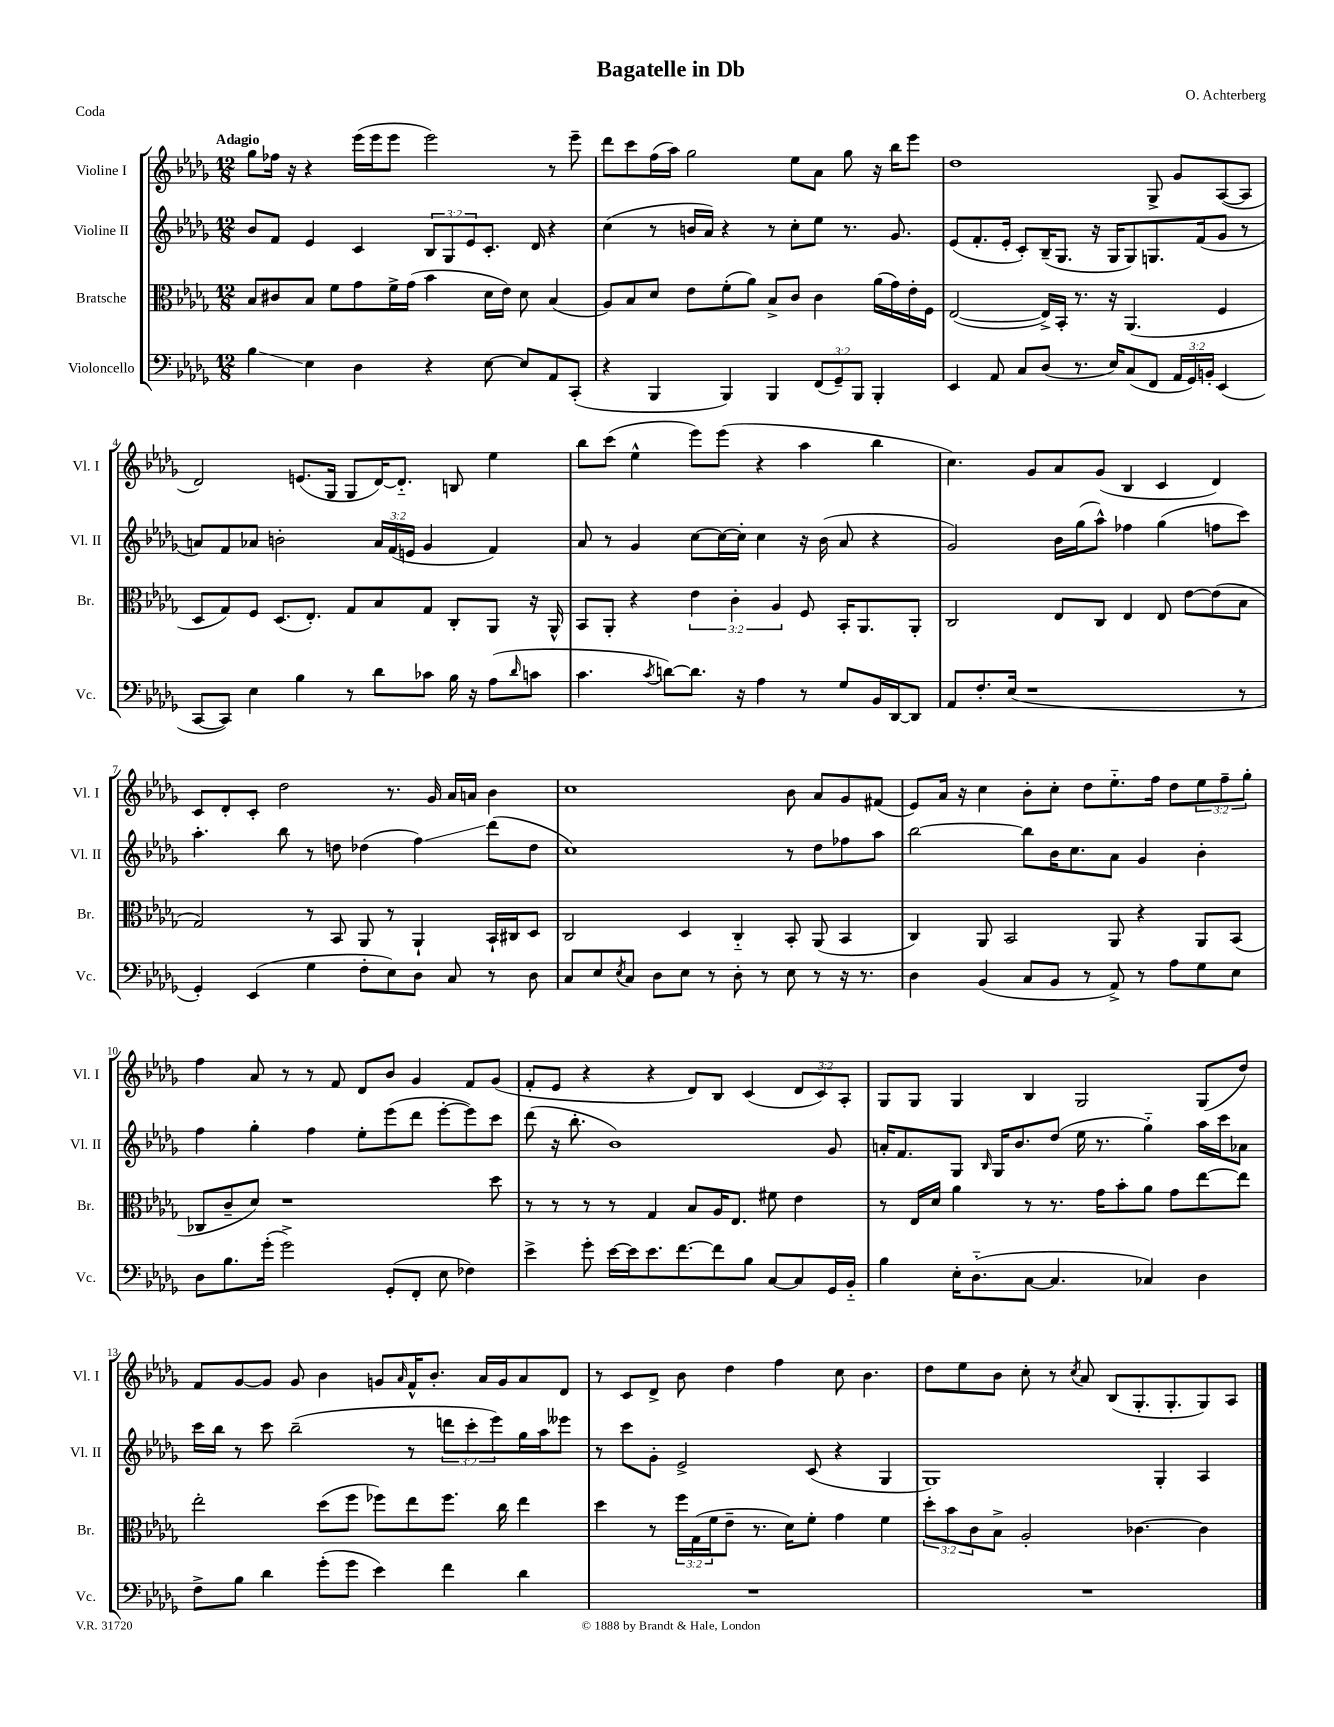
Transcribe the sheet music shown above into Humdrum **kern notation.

**kern	**kern	**kern	**kern
*staff4	*staff3	*staff2	*staff1
*clefF4	*clefC3	*clefG2	*clefG2
*k[b-e-a-d-g-]	*k[b-e-a-d-g-]	*k[b-e-a-d-g-]	*k[b-e-a-d-g-]
*M12/8	*M12/8	*M12/8	*M12/8
4B-	8B-	8b-	8gg-
.	8c#	8f	16ff-
.	.	.	16r
4E-	8B-	4e-	4r
.	8f	.	.
4D-	8g-	4c	(16eee-
.	.	.	16eee-
.	16f^	.	8eee-
.	(16g-	.	.
4r	4b-	12B-	2eee-)
.	.	12G-	.
.	.	12e-	.
[8E-	16d-	8.c'	.
.	16e-)	.	.
8E-]	8d-	.	.
.	.	16d-	.
8AA-	(4B-	4r	8r
(8CC'	.	.	8eee-~
=	=	=	=
4r	8A-)	(4cc	8ddd-
.	8B-	.	8ccc
4BBB-	8d-	8r	(16ff
.	.	.	16aa-)
.	8e-	16b	2gg-
.	.	16a-)	.
4BBB-)	(8f'	4r	.
.	8a-)	.	.
4BBB-	8B-^	8r	.
.	8c	8cc'	8ee-
(12FF	4c	8ee-	8a-
12GG-~)	.	.	.
.	.	8.r	8gg-
12BBB-	.	.	.
4BBB-'	(16a-	.	16r
.	16g-)	8.g-	16bb-
.	16e-'	.	8eee-
.	16F	.	.
=	=	=	=
4EE-	([2E-	(8e-	1dd-
.	.	8.f'	.
8AA-	.	.	.
.	.	16e-'	.
8C	.	8c')	.
(8D-	16E-^])	(16B-~	.
.	16BB-'	8.G-	.
8.r	8.r	.	.
.	.	16r	.
16E-)	16r	16G-	.
(8C	(4.AA-	8G-)	.
8FF	.	8.G	8G-^
24AA-	.	.	8g-
24GG-)	.	.	.
.	.	(16f	.
24BB'	.	.	.
(4EE-	4F	8g-	([8A-
.	.	8r	8A-]
=	=	=	=
[8CC	8D-	8a)	2d-)
8CC])	8G-)	8f	.
4E-	8F	8a-	.
.	(8.D-	2b'	.
4B-	.	.	(8.e
.	8.E-')	.	.
.	.	.	16G-
8r	8G-	.	8G-
8d-	8B-	24a-	[16d-)
.	.	(24f	.
.	.	.	8.d-'~]
.	.	24e	.
8c-	8G-	4g-	.
16B-	8C'	.	8B
16r	.	.	.
(8A-	8AA-	4f)	4ee-
16qqd-	.	.	.
8c	16r	.	.
.	16AA-^^	.	.
=	=	=	=
4.c	8BB-	8a-	8bb-
.	8AA-'	8r	(8ccc
.	4r	4g-	4ee-^^
8qc	.	.	.
[8d)	.	.	.
8.d]	6e-	[8cc	8eee-)
.	.	16cc_	(8eee-
.	6c'	.	.
16r	.	16cc']	.
4A-	.	4cc	4r
.	6A-	.	.
8r	8F	16r	4aa-
.	.	(16b-	.
8G-	16BB-'	8a-	.
.	8.AA-	.	.
16BB-	.	4r	4bb-
[16DD-	.	.	.
8DD-]	8AA-'	.	.
=	=	=	=
8AA-	2C	2g-)	4.cc)
8.F'	.	.	.
(16E-	.	.	.
1r	.	.	8g-
.	8E-	16b-	8a-
.	.	(16gg-	.
.	8C	8aa-^^)	(8g-
.	4E-	4ff-	4B-
.	8E-	(4gg-	4c
.	[8e-	.	.
.	(8e-]	8ff	4d-)
8r	8B-	8ccc)	.
=	=	=	=
4GG-')	2G-)	4.aa-'	8c
.	.	.	8d-'
(4EE-	.	.	8c'
.	.	8bb-	2dd-
4G-	8r	8r	.
.	8BB-	8dd	.
8F'	8AA-	(4dd-	.
8E-)	8r	.	8.r
8D-	4AA-`	4ff)	.
.	.	.	16g-
8C	.	.	16a-
.	.	.	16a
8r	16BB-`	(8ddd-	4b-
.	16C#	.	.
8D-	8D-	8dd-	.
=	=	=	=
8C	2C	1cc)	1cc
8E-	.	.	.
8qE-	.	.	.
8C	.	.	.
8D-	.	.	.
8E-	4D-	.	.
8r	.	.	.
8D-'	4C'~	.	.
8r	.	.	.
8E-	8BB-'	8r	8b-
8r	(8AA-	8dd-	8a-
16r	4BB-	8ff-	8g-
8.r	.	.	.
.	.	8aa-	(8f#
=	=	=	=
4D-	4C)	[2bb-	8e-)
.	.	.	16a-
.	.	.	16r
(4BB-	8AA-	.	4cc
.	2BB-	.	.
8C	.	8bb-]	8b-'
8BB-	.	16b-	8cc'
.	.	8.cc	.
8r	.	.	8dd-
8AA-^)	8AA-	8a-	8.ee-'~
8r	4r	4g-	.
.	.	.	16ff
8A-	.	.	8dd-
8G-	8AA-	4b-'	12ee-
.	.	.	12ff~
8E-	(8BB-	.	.
.	.	.	12gg-'
=	=	=	=
8D-	8C-	4ff	4ff
8.B-	8c~	.	.
.	8d-)	4gg-'	8a-
(16g-'	.	.	.
2g-^)	1r	.	8r
.	.	4ff	8r
.	.	.	8f
.	.	8ee-'	8d-
(8GG-'	.	(8eee-	8b-
8FF'	.	8ddd-	4g-
8E-	.	[8eee-'	.
4F-)	.	8eee-])	8f
.	8dd-	8ccc	(8g-
=	=	=	=
4e-^	8r	(8ddd-	8f'
.	8r	16r	8e-
.	.	8.bb-'	.
8g-'	8r	.	4r
[16e-	8r	1b-)	.
16e-]	.	.	.
8.e-	4G-	.	4r
[8.f	.	.	.
.	8B-	.	8d-)
8f]	16A-	.	8B-
.	8.E-	.	.
8B-	.	.	(4c
[8C	8f#	.	.
8C]	4e-	.	12d-
.	.	.	12c)
16GG-	.	8g-	.
.	.	.	12A-'
16BB-'~	.	.	.
=	=	=	=
4B-	8r	16a'	8G-
.	.	8.f	.
.	16E-	.	8G-
.	16d-	.	.
16E-'	4a-	8G-	4G-
(8.D-'~	.	.	.
.	.	16qqB-	.
.	.	16G-	.
.	.	8.b-	.
[8C	8r	.	4B-
4.C]	8.r	(8dd-	.
.	.	16ee-	2G-
.	16g-	8.r	.
.	8b-'	.	.
4C-)	8a-	4gg-'~)	.
.	8g-	.	.
4D-	[8ee-	16aa-	(8G-
.	.	16ccc	.
.	8ee-]	8a-	8dd-)
=	=	=	=
8F^	2ee-'	16ccc	8f
.	.	16bb-	.
8B-	.	8r	[8g-
4d-	.	8ccc	8g-]
.	.	(2bb-~	8g-
(8g-'	(8dd-	.	4b-
8g-	8ff	.	.
4e-)	8ff-)	.	8g
.	.	.	16qqa-
.	8ee-	8r	16f^^
.	.	.	8.b-'
4f	8.ff-	12ddd	.
.	.	12ccc'	.
.	.	.	16a-
.	.	12eee-)	.
.	16cc	.	16g
4d-	4ee-	16gg-	8a-
.	.	16aa-	.
.	.	8eee--	8d-
=	=	=	=
1.r	4dd-	8r	8r
.	.	8ccc	8c
.	8r	8g-'	8d-^
.	24ff	2e-^	8b-
.	(24G-	.	.
.	24f	.	.
.	8e-~	.	4dd-
.	8.r	.	.
.	.	.	4ff
.	16d-)	.	.
.	8f'	(8c	.
.	4g-	4r	8cc
.	.	.	4.b-
.	4f	4G-	.
=	=	=	=
1.r	12dd-'	1G-)	8dd-
.	12b-	.	.
.	.	.	8ee-
.	12c	.	.
.	8B-^	.	8b-
.	2A-'	.	8cc'
.	.	.	8r
.	.	.	8qcc
.	.	.	8a-
.	.	.	(8B-
.	[4.c-	.	8.G-'
.	.	4G-'	.
.	.	.	8.G-'
.	4c-]	4A-	8G-)
.	.	.	8A-
==	==	==	==
*-	*-	*-	*-
